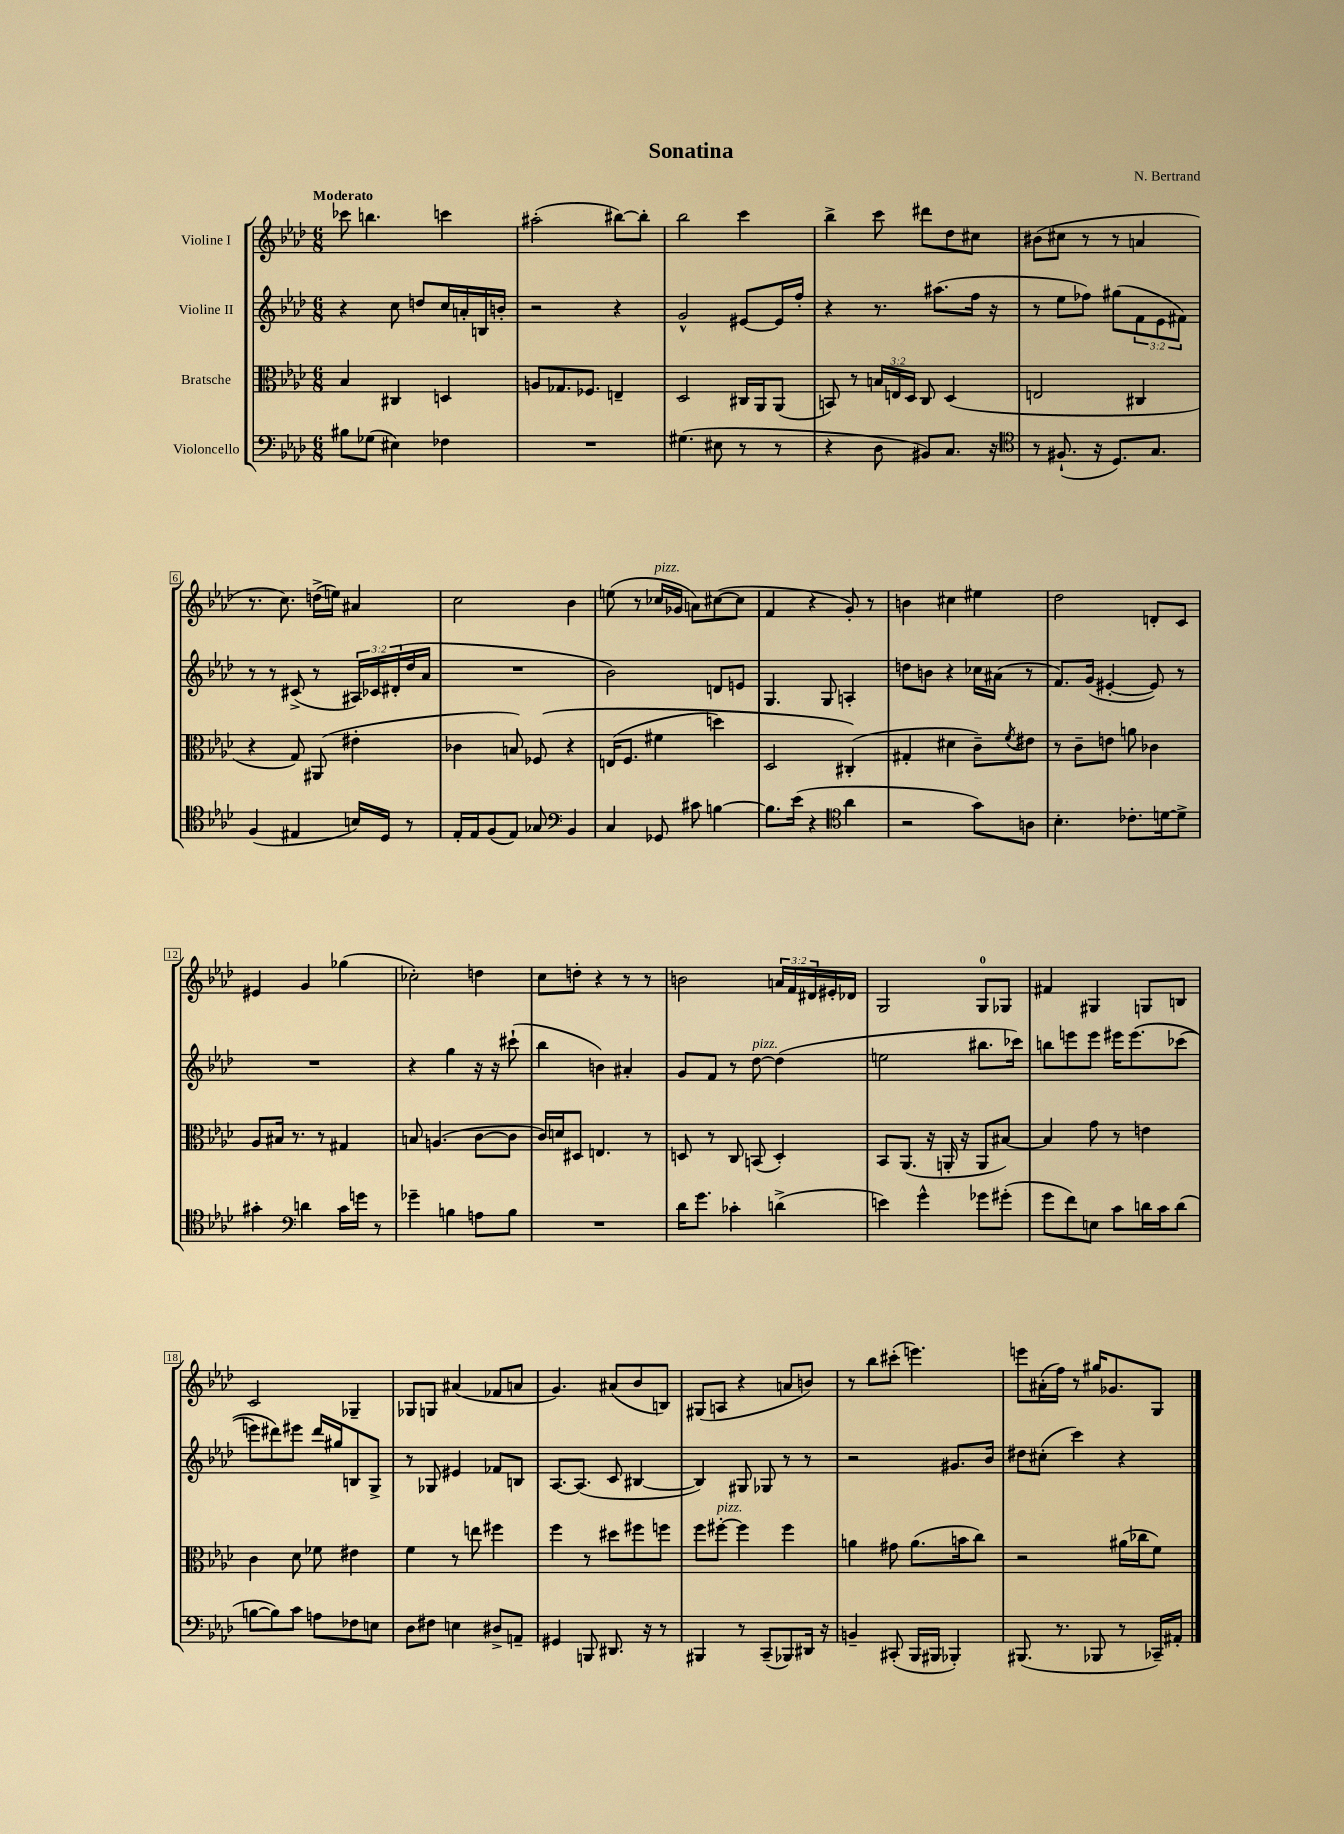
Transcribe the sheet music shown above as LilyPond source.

\header { title = "Sonatina" composer = "N. Bertrand" }
<<
\new StaffGroup <<
\new Staff = "s0" \with { instrumentName = "Violine I" } {
    \clef treble \key aes \major \numericTimeSignature \time 6/8 \override Staff.TupletNumber.text = #tuplet-number::calc-fraction-text \tempo "Moderato"
    ces'''8 b''4. c'''4 |
    ais''2-.( bis''8~) bis''8-. |
    bes''2 c'''4 |
    bes''4-> c'''8 dis'''8 des''8 cis''8 |
    bis'8( cis''8 r8 r8 a'4 |
    r8. c''8.) d''16->( e''16) ais'4 |
    c''2 bes'4 |
    e''8( r8 ces''16^\markup { \italic "pizz." } ges'16 a'8) cis''8~( cis''8 |
    f'4 r4 g'8-.) r8 |
    b'4 cis''4 eis''4 |
    des''2 d'8-. c'8 |
    eis'4 g'4 ges''4( |
    ces''2-.) d''4 |
    c''8 d''8-. r4 r8 r8 |
    b'2 \tuplet 3/2 { a'16 f'16 dis'16 } eis'16-. des'16 |
    g2 g8-0 ges8 |
    fis'4 gis4 g8 b8 |
    c'2 ges4-- |
    ges8 g8 ais'4( fes'8 a'8 |
    g'4.) ais'8( bes'8 b8) |
    gis8( a8 r4 a'8 b'8) |
    r8 bes''8 cis'''8-.( e'''4.) |
    e'''8 ais'16-.( f''16) r8 gis''16 ges'8. g8 \bar "|." |
}
\new Staff = "s1" \with { instrumentName = "Violine II" } {
    \clef treble \key aes \major \numericTimeSignature \time 6/8 \override Staff.TupletNumber.text = #tuplet-number::calc-fraction-text
    r4 c''8 d''8 c''16 a'16-. b16 b'16-. |
    r2 r4 |
    g'2-^ eis'8~ eis'16 f''16-. |
    r4 r8. ais''8.( f''16 r16 |
    r8 ees''8 fes''8) gis''8( \tuplet 3/2 { f'8 ees'8 fis'8) } |
    r8 r8 cis'8->( r8 \tuplet 3/2 { ais16) ces'16 dis'16-.( } des''16 aes'16 |
    R2. |
    bes'2) d'8 e'8 |
    g4. g8 a4-. |
    d''8 b'8 r4 ces''16 ais'16( r8 |
    f'8.) g'16( eis'4~-. eis'8) r8 |
    R2. |
    r4 g''4 r16 r16 cis'''8-!( |
    bes''4 b'4) ais'4-. |
    g'8 f'8 r8 des''8~^\markup { \italic "pizz." } des''4( |
    e''2 bis''8. ces'''16) |
    b''8 e'''8 e'''8 eis'''16 eis'''8.\( ces'''8( |
    e'''8) dis'''8\) eis'''8 dis'''16 gis''16 b8 g8-> |
    r8 ges8 eis'4 fes'8 b8 |
    aes8.~ aes8.( c'8 bis4~ |
    bis4) gis8 ges8 r8 r8 |
    r2 gis'8. bes'16 |
    dis''8 cis''8-.( c'''4) r4 \bar "|." |
}
\new Staff = "s2" \with { instrumentName = "Bratsche" } {
    \clef alto \key aes \major \numericTimeSignature \time 6/8 \override Staff.TupletNumber.text = #tuplet-number::calc-fraction-text
    bes4 cis4 d4 |
    a8 ges8. fes8. e4-- |
    des2 cis16 aes,16 aes,8( |
    b,8) r8 \tuplet 3/2 { b16 e16 des16 } c8 des4( |
    e2 cis4 |
    r4 g8) ais,8( eis'4-. |
    ces'4 b8) fes8\( r4 |
    e16( f8. fis'4 d''4) |
    des2 cis4-.(\) |
    gis4-. dis'4 c'8--) \acciaccatura { f'8 } eis'8 |
    r8 c'8-- e'8 a'8 ces'4 |
    aes8 bis16 r8. r8 gis4 |
    b8 a4.( c'8~ c'8 |
    c'16) d'16 dis8 e4. r8 |
    d8 r8 c8 b,8( d4-.) |
    bes,8 aes,8.( r16 a,16-. r16 a,8 bis8~) |
    bis4 g'8 r8 e'4 |
    c'4 des'8 fes'8 eis'4 |
    f'4 r8 e''8 fis''4 |
    f''4 r8 dis''8 fis''8 f''8 |
    f''8 fis''8~-.^\markup { \italic "pizz." } fis''4 fis''4 |
    a'4 gis'8 a'8.( b'16 c''8) |
    r2 ais'16( ces''16 f'8) \bar "|." |
}
\new Staff = "s3" \with { instrumentName = "Violoncello" } {
    \clef bass \key aes \major \numericTimeSignature \time 6/8
    bis8 ges8( eis4) fes4 |
    R2. |
    gis4.( eis8 r8 r8 |
    r4 des8 bis,8) c8. r16 |
    \clef tenor r8 fis8.-!( r16 des8.) g8. |
    f4( eis4 b16) des16 r8 |
    ees16-. ees16 f8( ees8) ges8 \clef bass bes,4 |
    c4 ges,8 cis'8 b4~ |
    b8. ees'16( r4 \clef tenor aes'4 |
    r2 g'8) a8 |
    bes4.-. ces'8.-. d'16~ d'8-> |
    gis'4-. \clef bass d'4 c'16 g'16 r8 |
    ges'4-- b4 a8 b8 |
    R2. |
    des'16 g'8. ces'4-. d'4->( |
    e'4) g'4-^ ges'8 gis'8-.( |
    g'8 f'8) e8 c'8 d'16 c'16 d'8( |
    b8~ b8) c'8 a8 fes8 e8 |
    des8 fis8 e4 dis8-> a,8-- |
    gis,4 b,,8 dis,8. r16 r8 |
    bis,,4 r8 c,8--( bes,,8) dis,16 r16 |
    b,4-- cis,8-.( bes,,16 bis,,16 bes,,4-.) |
    bis,,8.( r8. bes,,8 r8 ces,16--) ais,16-. \bar "|." |
}
>>
>>
\layout { \context { \Score \override BarNumber.stencil = #(make-stencil-boxer 0.1 0.3 ly:text-interface::print) } }
